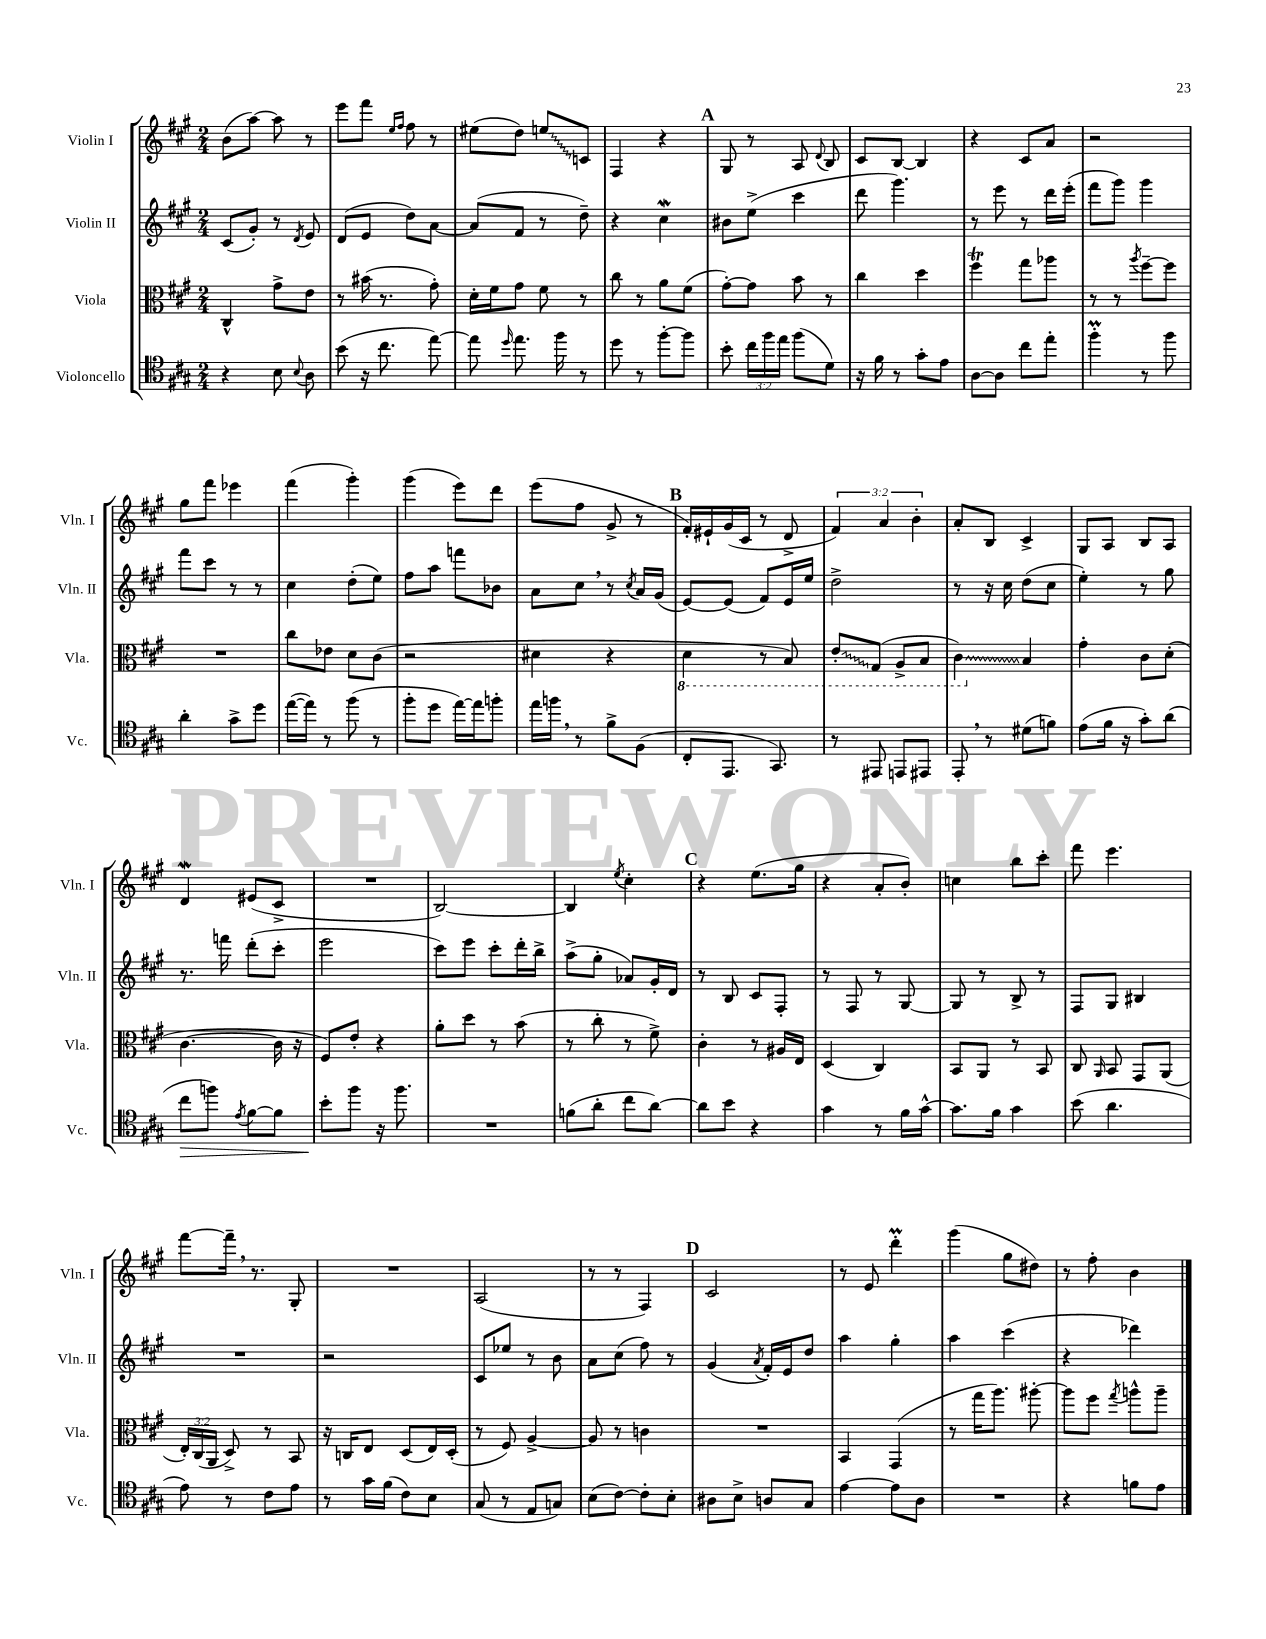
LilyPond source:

<<
\new StaffGroup <<
\new Staff = "s0" \with { instrumentName = "Violin I" shortInstrumentName = "Vln. I" } {
    \clef treble \key a \major \numericTimeSignature \time 2/4 \override Staff.TupletNumber.text = #tuplet-number::calc-fraction-text
    \autoBeamOff b'8[( a''8]~) a''8 r8 |
    e'''8[ fis'''8] \grace { e''16[ fis''16] } fis''8 r8 |
    eis''8[( d''8]) \once \override Glissando.style = #'zigzag e''8[\glissando c'8] |
    fis4 r4 |
    \mark \markup { \bold "A" } gis8 r8 a8 \appoggiatura { d'8 } b8 |
    cis'8[ b8]~ b4 |
    r4 cis'8[ a'8] |
    r2 |
    gis''8[ fis'''8] ees'''4 |
    fis'''4( gis'''4-.) |
    gis'''4( e'''8[) d'''8] |
    e'''8[( fis''8] gis'8-> r8 |
    \mark \markup { \bold "B" } fis'16[-.) eis'16-! gis'16( cis'16] r8 d'8-> |
    \tuplet 3/2 { fis'4) a'4 b'4-. } |
    a'8[-. b8] cis'4-> |
    gis8[ a8] b8[ a8] |
    d'4\mordent eis'8[( cis'8]-> |
    R2 |
    b2~) |
    b4 \acciaccatura { e''8 } cis''4-. |
    \mark \markup { \bold "C" } r4 e''8.[( gis''16] |
    r4 a'8[-. b'8]-.) |
    c''4 b''8[ cis'''8]-. |
    fis'''8 e'''4. |
    fis'''8[~ fis'''16]-- \breathe r8. gis8-. |
    R2 |
    a2( |
    r8 r8 fis4) |
    \mark \markup { \bold "D" } cis'2 |
    r8 e'8 d'''4-.\prall |
    gis'''4( gis''8[ dis''8]) |
    r8 fis''8-. b'4 \bar "|." |
}
\new Staff = "s1" \with { instrumentName = "Violin II" shortInstrumentName = "Vln. II" } {
    \clef treble \key a \major \numericTimeSignature \time 2/4
    \autoBeamOff cis'8[( gis'8]-.) r8 \acciaccatura { d'8 } e'8 |
    d'8[( e'8] d''8[) a'8]~ |
    a'8[( fis'8] r8 d''8--) |
    r4 cis''4\mordent |
    \mark \markup { \bold "A" } bis'8[ e''8]->( cis'''4 |
    d'''8 gis'''4.) |
    r8 e'''8 r8 d'''16[ e'''16]-.( |
    fis'''8[ gis'''8]) gis'''4 |
    fis'''8[ cis'''8] r8 r8 |
    cis''4 d''8[-.( e''8]) |
    fis''8[ a''8] f'''8[ bes'8] |
    a'8[ cis''8] \breathe r8 \acciaccatura { cis''8 } a'16[ gis'16]( |
    \mark \markup { \bold "B" } e'8[~) e'8]( fis'8[) e'16 e''16] |
    d''2-> |
    r8 r16 cis''16 d''8[( cis''8] |
    e''4-.) r8 gis''8 |
    r8. f'''16 d'''8[-.( cis'''8]-. |
    e'''2 |
    cis'''8[) e'''8] cis'''8[-. d'''16-. b''16]-> |
    a''8[->( gis''8]-. aes'8[) gis'16-. d'16] |
    \mark \markup { \bold "C" } r8 b8 cis'8[ fis8]-. |
    r8 fis8 r8 gis8~ |
    gis8 r8 b8-> r8 |
    fis8[ gis8] bis4 |
    R2 |
    r2 |
    cis'8[ ees''8] r8 b'8 |
    a'8[ cis''8]( fis''8) r8 |
    \mark \markup { \bold "D" } gis'4( \acciaccatura { a'8 } fis'16[-.) e'16 d''8] |
    a''4 gis''4-. |
    a''4 cis'''4( |
    r4 des'''4) \bar "|." |
}
\new Staff = "s2" \with { instrumentName = "Viola" shortInstrumentName = "Vla." } {
    \clef alto \key a \major \numericTimeSignature \time 2/4 \override Staff.TupletNumber.text = #tuplet-number::calc-fraction-text
    \autoBeamOff cis4-^ gis'8[-> e'8] |
    r8 bis'16( r8. gis'8-.) |
    d'16[-. fis'16 gis'8] fis'8 r8 |
    cis''8 r8 a'8[ fis'8]( |
    \mark \markup { \bold "A" } gis'8[~-.) gis'8] b'8 r8 |
    cis''4 d''4 |
    fis''4\trill gis''8[ aes''8] |
    r8 r8 \acciaccatura { a''8 } fis''8[~-- fis''8] |
    R2 |
    cis''8[ ees'8] d'8[ cis'8]( |
    r2 |
    dis'4 r4 |
    \mark \markup { \bold "B" } \ottava #-1 d4 r8 b,8) |
    \once \override Glissando.style = #'zigzag e8[-.\glissando gis,8]( a,8[-> b,8] |
    \once \override Glissando.style = #'zigzag cis4\glissando) \ottava #0 b4 |
    gis'4-. cis'8[ d'8]-.( |
    cis'4.~ cis'16 r16 |
    fis8[) e'8]-. r4 |
    a'8[-. d''8] r8 b'8( |
    r8 cis''8-. r8 fis'8->) |
    \mark \markup { \bold "C" } cis'4-. r8 ais16[ e16] |
    d4( cis4) |
    b,8[ a,8] r8 b,8 |
    cis8 \grace { a,16 } b,8 gis,8[ a,8]( |
    \tuplet 3/2 { e16[-.) cis16( a,16] } d8->) r8 b,8 |
    r16 c16[ e8] d8[( e16) d16]-.( |
    r8 fis8) a4~-> |
    a8 r8 c'4 |
    \mark \markup { \bold "D" } R2 |
    b,4 gis,4( |
    r8 gis''16[ a''8.]) ais''8~-. |
    ais''8[ fis''8] \acciaccatura { gis''8 } a''8[-^ a''8]-- \bar "|." |
}
\new Staff = "s3" \with { instrumentName = "Violoncello" shortInstrumentName = "Vc." } {
    \clef tenor \key a \major \numericTimeSignature \time 2/4 \override Staff.TupletNumber.text = #tuplet-number::calc-fraction-text
    \autoBeamOff r4 b8 \appoggiatura { b8 } a8 |
    b'8( r16 cis''8. e''8~) |
    e''8 \grace { d''16 } e''8. fis''16 r8 |
    d''8 r8 fis''8[~-. fis''8] |
    \mark \markup { \bold "A" } b'8-. \tuplet 3/2 { cis''16[ fis''16 e''16] } fis''8[( d'8]) |
    r16 fis'16 r8 gis'8[-. e'8] |
    a8[~ a8] cis''8[ e''8]-. |
    fis''4-.\prall r8 fis''8 |
    a'4-. gis'8[-> d''8] |
    e''16[~( e''16]) r8 fis''8( r8 |
    fis''8[-. d''8] e''16[~) e''16 f''8]-. |
    e''16[ f''16] \breathe r8 fis'8[-> fis8]( |
    \mark \markup { \bold "B" } cis8[-. e,8.] gis,8.) |
    r8 eis,8 e,8[ eis,8] |
    e,8-. \breathe r8 dis'8[( f'8]) |
    e'8[( fis'16] r16 gis'8[-.) a'8]( |
    cis''8[\> f''8]) \acciaccatura { e'8 } fis'8[~ fis'8] |
    b'8[-.\! fis''8] r16 fis''8. |
    R2 |
    f'8[( a'8]-. cis''8[ a'8]~) |
    \mark \markup { \bold "C" } a'8[ b'8] r4 |
    gis'4 r8 fis'16[ gis'16]~-^ |
    gis'8.[ fis'16] gis'4 |
    b'8( a'4. |
    e'8) r8 cis'8[ e'8] |
    r8 gis'16[ fis'16]( cis'8[) b8] |
    gis8( r8 e8[ g8]) |
    b8[( cis'8]~) cis'8[-. b8]-. |
    \mark \markup { \bold "D" } ais8[ b8]-> a8[ gis8] |
    e'4~ e'8[ a8] |
    R2 |
    r4 f'8[ e'8] \bar "|." |
}
>>
>>
\layout { \context { \Score \remove "Bar_number_engraver" } }
